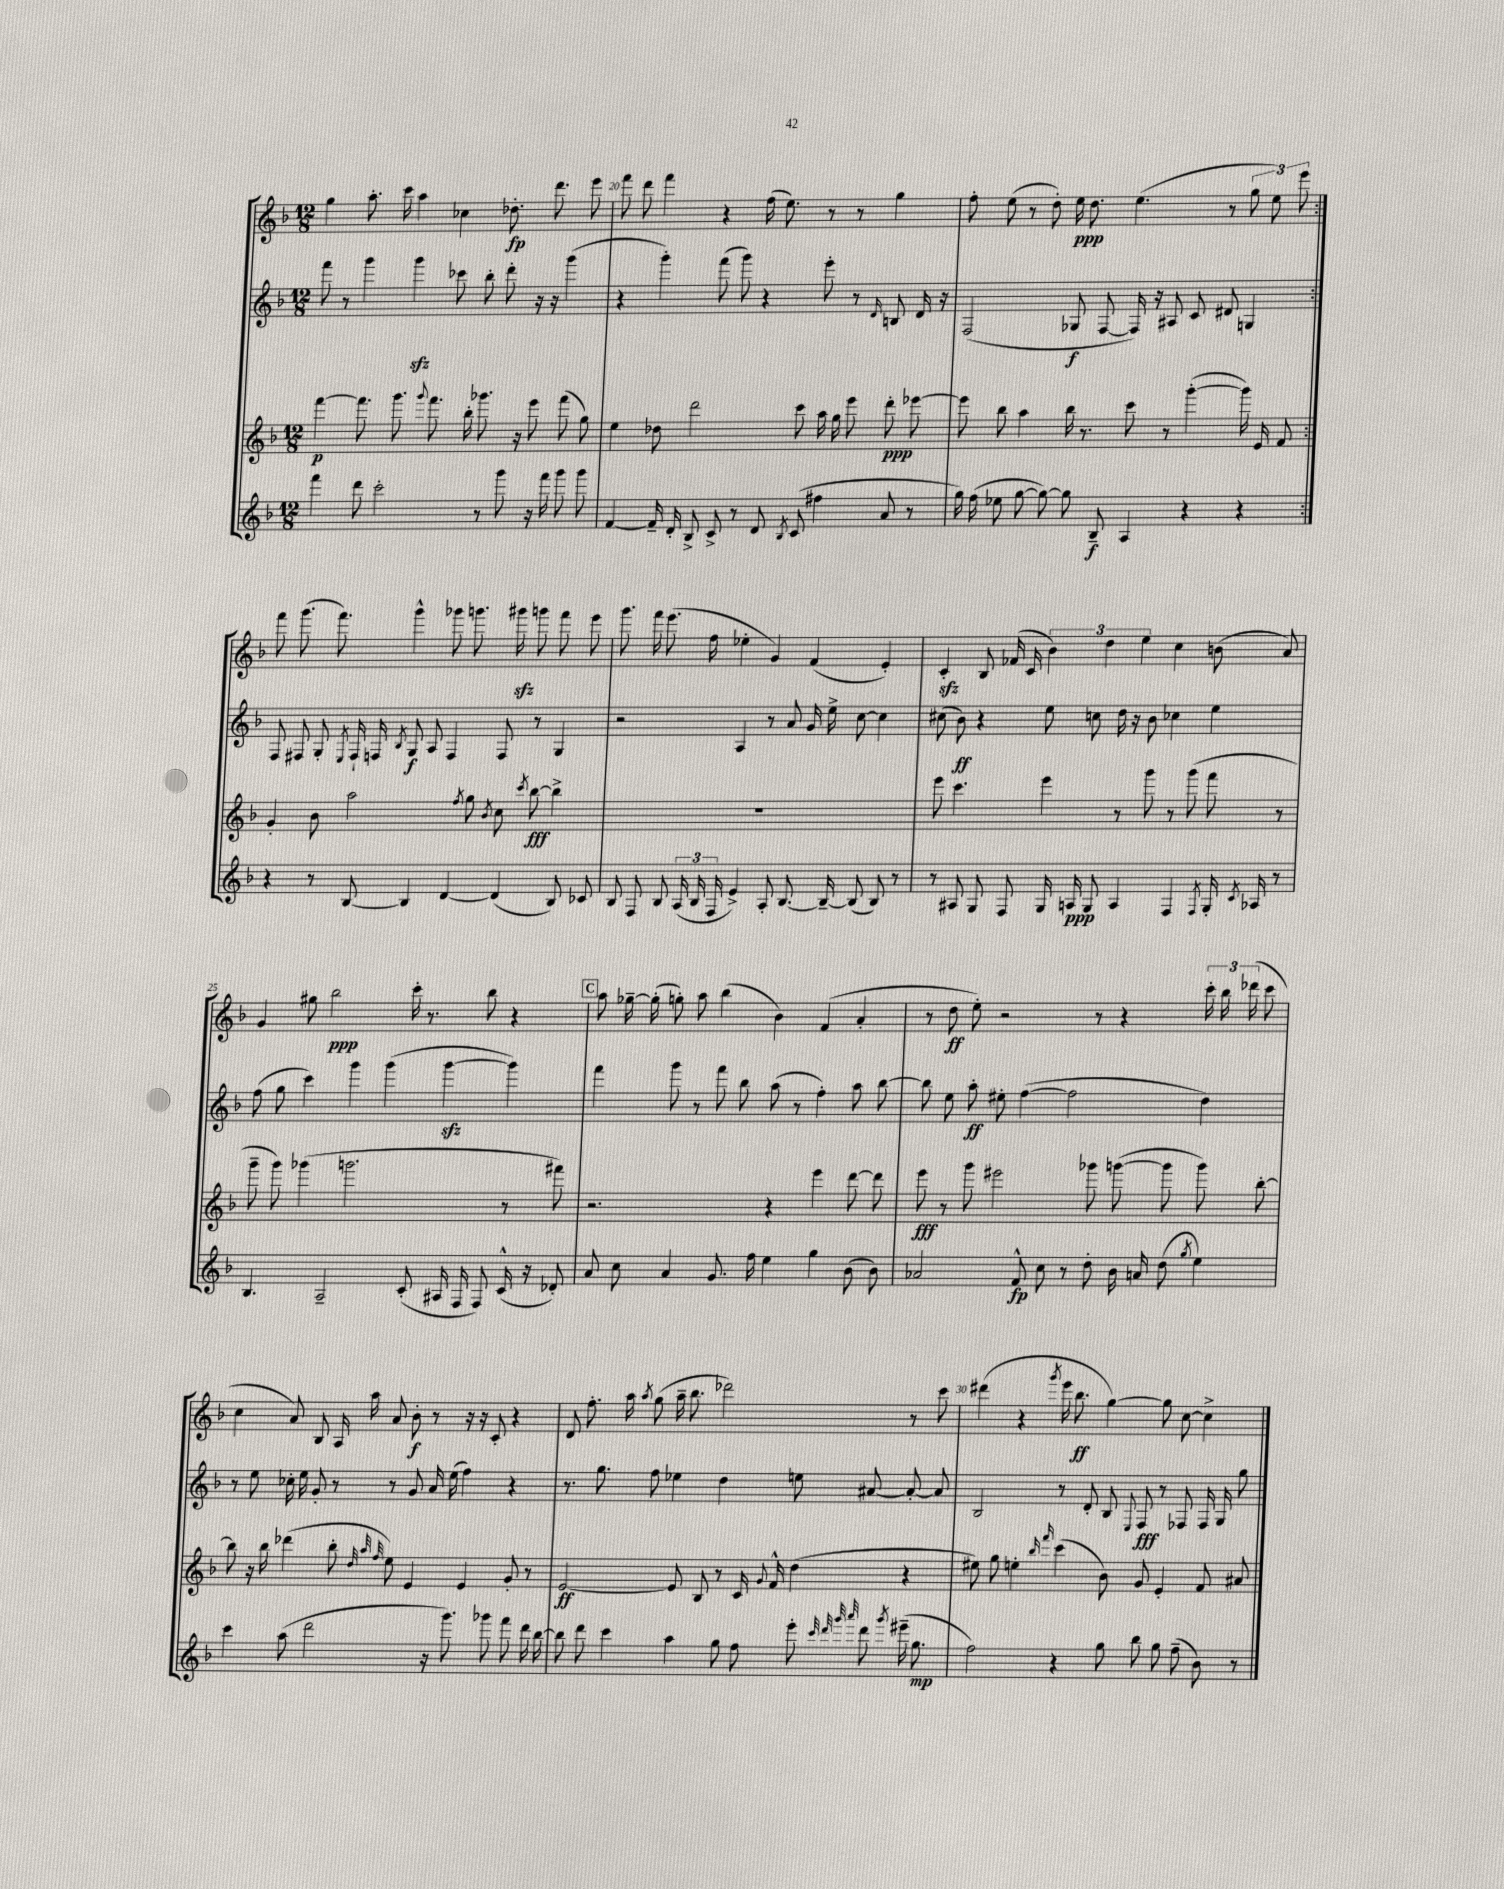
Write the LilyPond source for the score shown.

<<
\new StaffGroup <<
\new Staff = "s0" {
    \clef treble \key f \major \numericTimeSignature \time 12/8
    \autoBeamOff \repeat volta 2 { g''4 a''8.-. c'''16 a''4 ces''4 des''8.-.\fp d'''8. e'''8 |
    f'''8 d'''8 f'''4 r4 f''16( e''8.) r8 r8 g''4 |
    f''8-. e''8( r8 d''8-.) e''16\ppp d''8. e''4.( r8 \tuplet 3/2 { g''8 e''8) e'''8 } | }
    f'''8 g'''8.( f'''8.) g'''4-^ ges'''8 g'''8. gis'''16\sfz g'''8 f'''8 e'''8 |
    g'''8. f'''16 e'''8.( f''16 ees''4-. g'4) f'4( e'4-.) |
    c'4-.\sfz bes8 fes'16( c'16 \tuplet 3/2 { bes'4) d''4 e''4 } c''4 b'8( a'8) |
    g'4 gis''8 bes''2\ppp c'''16-. r8. bes''8 r4 |
    \mark \markup { \box "C" } a''8 ges''16~-- ges''16-.( g''8-.) a''8 bes''4( bes'4) f'4( a'4-. |
    r8 d''8\ff e''8-.) r2 r8 r4 \tuplet 3/2 { c'''16-. bes''16 des'''16( } c'''8 |
    c''4 a'8) bes8 a16 a''16 a'8 bes'8-.\f r8 r16 r16 c'8-. r4 |
    d'8 f''8.-. a''16 \acciaccatura { a''8 } g''8( a''16-- bes''8. des'''2) r8 c'''8 |
    dis'''4( r4 \acciaccatura { g'''8 } e'''16 bes''8.\ff g''4~) g''8 c''8~ c''4-> \bar "|." |
}
\new Staff = "s1" {
    \clef treble \key f \major \numericTimeSignature \time 12/8
    \autoBeamOff \repeat volta 2 { f'''8 r8 g'''4 g'''4\sfz ces'''8 bes''8-. d'''8-. r16 r16 g'''4( |
    r4 g'''4-.) f'''8( g'''8) r4 e'''8-. r8 \grace { d'16 } b8 d'16 r16 |
    f2( ges8\f f8~ f16) r16 ais8 c'8 dis'8 g4 | }
    f8 fis8 g8-. \acciaccatura { e8 } fis16-! f16 \acciaccatura { bes8 } g8\f a8 f4 f8 r8 g4 |
    r2 a4 r8 a'8 g'16 e''16-> c''8~ c''4 |
    cis''8( bes'8\ff) r4 e''8 c''8 d''16 r16 bes'8 ces''4 e''4 |
    f''8( g''8 c'''4) g'''4 g'''4( g'''4~\sfz g'''4) |
    \mark \markup { \box "C" } f'''4 g'''8 r8 f'''8 bes''8 a''8( r8 f''4-.) a''8 bes''8~ |
    bes''8 e''8 a''8-.\ff eis''8-. f''4~( f''2 d''4) |
    r8 e''8 ces''16-. e''16 g'8-. r8 r8 g'8 a'16 e''16( f''4) r4 |
    r8. g''8. f''8 ees''4 d''4 e''8 ais'8~ ais'8~-. ais'8 |
    bes2 r8 d'8-. bes8 \appoggiatura { e8 } f8\fff r8 fes8 fes16 g16 g''8 \bar "|." |
}
\new Staff = "s2" {
    \clef treble \key f \major \numericTimeSignature \time 12/8
    \autoBeamOff \repeat volta 2 { f'''4~\p f'''8. g'''8. \appoggiatura { g'''8 } f'''8. bes''16-. ges'''8. r16 e'''8 f'''8( g''8) |
    e''4 des''8 d'''2 c'''8 a''16 g''16 e'''8 d'''8-.\ppp ees'''8~ |
    ees'''8 bes''8 a''4 bes''16 r8. c'''8 r8 g'''4~-.( g'''16) e'16 f'8 | }
    g'4-. bes'8 a''2 \acciaccatura { f''8 } g''8 \acciaccatura { bes'8 } c''8 \acciaccatura { c'''8 } bes''8~\fff bes''4-> |
    R1. |
    e'''8 c'''4. e'''4 r8 g'''8 r8 g'''8( f'''8 r8 |
    g'''8-- g'''8) ges'''4( g'''2. r8 fis'''8) |
    \mark \markup { \box "C" } r2. r4 e'''4 d'''8~ d'''8 |
    e'''8\fff r8 g'''8 eis'''2 ges'''8 g'''8~( g'''8 g'''8) bes''8~-. |
    bes''8 r16 bes''16 des'''4( bes''8-. \grace { d''32 a''32 f''32 } e''8) e'4 e'4 g'8-. r8 |
    e'2~\ff e'8 bes8 r8 c'16 \appoggiatura { g'8 } f'16-^ d''4( r4 |
    eis''8) g''8 e''4-. \grace { bes''16 f'''16 } c'''4( bes'8) g'8 e'4-. f'8 ais'8 \bar "|." |
}
\new Staff = "s3" {
    \clef treble \key f \major \numericTimeSignature \time 12/8
    \autoBeamOff \repeat volta 2 { f'''4 d'''8 c'''2-. r8 g'''8 r16 f'''16 g'''8 g'''8 |
    f'4~ f'16-- d'16-. bes8-> c'8-> r8 d'8 \acciaccatura { bes8 } c'8( fis''4 a'8 r8 |
    g''16) f''16( ees''8 g''8~ g''8~) g''8 bes8--\f a4 r4 r4 | }
    r4 r8 bes8~ bes4 d'4~ d'4( bes8) ces'8 |
    bes8 f8 bes8 \tuplet 3/2 { a16( bes16 f16 } e'4->) a8-. bes8.~ bes16~-- bes8( bes8) r8 |
    r8 ais8 g8 f8 g16 a16\ppp g8 a4 f4 \acciaccatura { f8 } g16-. \acciaccatura { c'8 } aes16 r8 |
    bes4. a2-- c'8-.( ais16 f16 f8) c'16-^( r16 des'8-.) |
    \mark \markup { \box "C" } a'8 c''8 a'4 g'8. f''16 e''4 g''4 bes'8( bes'8) |
    aes'2 f'8-^\fp c''8 r8 d''8-. bes'16 a'16 d''8( \acciaccatura { g''8 } e''4) |
    c'''4 a''8( d'''2 r16 g'''8.) ges'''8 f'''8 d'''16 bes''16~ |
    bes''8 d'''8 c'''4 a''4 g''8 f''8 e'''8-. \grace { c'''32 d'''32 g'''32 a'''32 } d'''8 \acciaccatura { g'''8 } eis'''16--( g''8.\mp |
    f''2) r4 g''8 bes''8 g''8 f''8--( bes'8) r8 \bar "|." |
}
>>
>>
\layout { \context { \Score currentBarNumber = #19 \override BarNumber.break-visibility = ##(#f #t #t) barNumberVisibility = #(every-nth-bar-number-visible 5) } }
